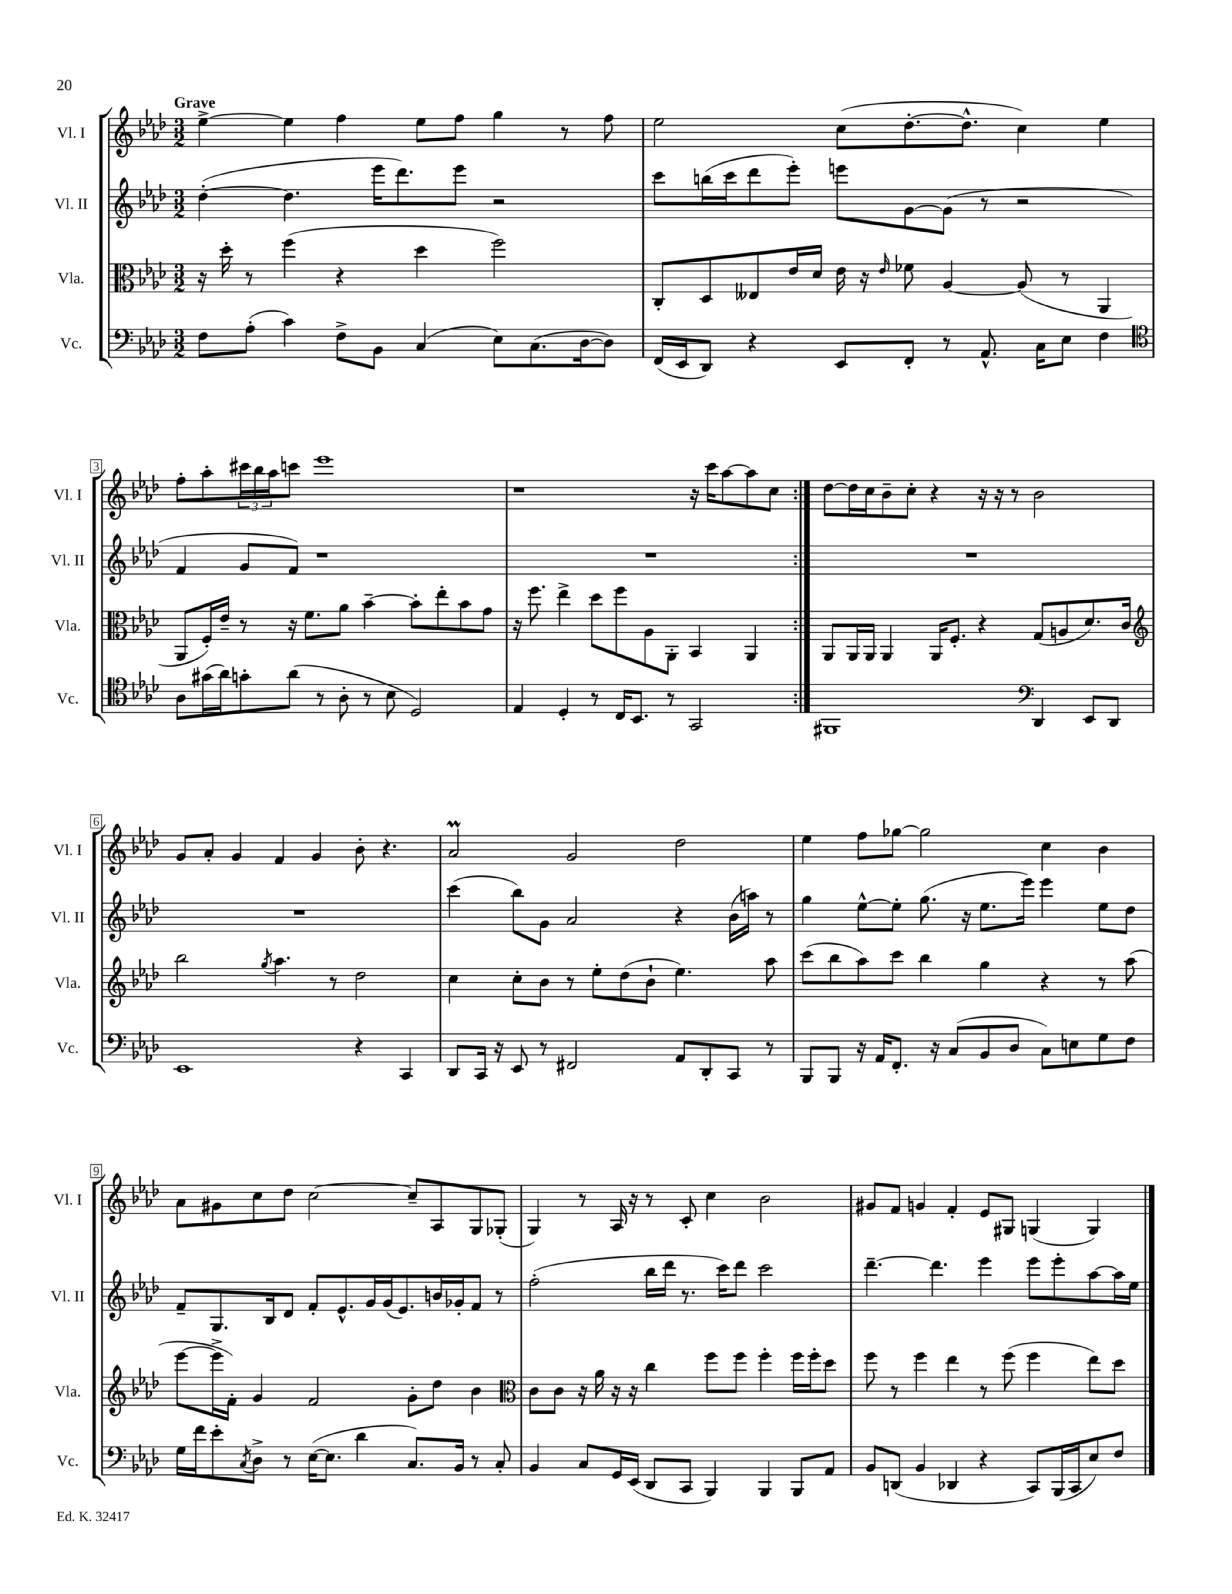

**kern	**kern	**kern	**kern
*part4	*part3	*part2	*part1
*staff4	*staff3	*staff2	*staff1
*I"Vc.	*I"Vla.	*I"Vl. II	*I"Vl. I
*I'Vc.	*I'Vla.	*I'Vl. II	*I'Vl. I
*clefF4	*clefC3	*clefG2	*clefG2
*k[b-e-a-d-]	*k[b-e-a-d-]	*k[b-e-a-d-]	*k[b-e-a-d-]
*M3/2	*M3/2	*M3/2	*M3/2
=1	=1	=1	=1
!	!	!	!LO:TX:a:B:t=Grave
8F\L	16r	([4dd-'\	[4ee-^\
.	16dd-'\	.	.
(8A-'\J	8r	.	.
4c\)	(4ff\	4.dd-\]	4ee-\]
8F^\L	4r	.	4ff\
8BB-\J	.	16eee-\KL	.
.	.	8.ddd-\)	.
(4C/	4dd-\	.	8ee-\L
.	.	8eee-\J	8ff\J
8E-\L)	2ff\)	2r	4gg\
(8.C\	.	.	.
.	.	.	8r
[16D-\k	.	.	.
8D-\J])	.	.	8ff\
=2	=2	=2	=2
(16FF/LL	8C'/L	8ccc\L	2ee-\
16EE-/J	.	.	.
8DD-/J)	8D-/	(16bbn\L	.
.	.	16ccc\J	.
4r	8E--X/	8ddd-\	.
.	16e-/L	8eee-'\J)	.
.	16d-/JJ	.	.
8EE-/L	16e-\	8eeen\L	(8cc\L
.	16r	.	.
.	16qqe-/	.	.
8FF'/J	8f-X\	[8g\	[8.dd-'\
8r	[4A-/	(8g\J]	.
.	.	.	8.dd-^^\J]
8.AA-^^/	.	8r	.
.	(8A-/]	2r	4cc\)
16C\KL	.	.	.
8E-\J	8r	.	.
4F\	4AA-/	.	4ee-\
!!LO:LB:g=z
=3	=3	=3	=3
*clefC4	*	*	*
8A-\L	8AA-/L	4f/	8ff'\L
(16g#X\L	16F'/L)	.	8aa-'\
16a-\J)	16e-~/JJ	.	.
8gn'\	8r	8g/L	24ccc#X\L
.	.	.	24bb-\
.	.	.	24aa-\J
(8a-\J	16r	8f/J)	8cccn\J
.	8.f\L	.	.
8r	.	1r	1eee-
8A-'\	8a-\J	.	.
8r	[4b-~\	.	.
8B-\	.	.	.
2D-/)	8b-'\L]	.	.
.	8ee-'\	.	.
.	8b-\	.	.
.	8g\J	.	.
=4	=4	=4	=4
4E-/	16r	1.r	1r
.	8.ff\	.	.
4D-'/	4ee-^\	.	.
8r	8dd-\L	.	.
16C/KL	8ff\	.	.
8.BB-/J	.	.	.
.	8A-\	.	.
8r	8AA-'\J	.	.
2GG/	4BB-/	.	16r
.	.	.	16ccc\KL
.	.	.	[8aa-\
.	4AA-/	.	8aa-\]
.	.	.	8cc\J
=5:|!	=5:|!	=5:|!	=5:|!
1FF#X	8AA-/L	1.r	[8dd-\L
.	16AA-/L	.	16dd-\L]
.	16AA-/JJ	.	16cc\J
.	4AA-/	.	8b-~\
.	.	.	8cc'\J
.	16AA-/KL	.	4r
.	8.F'/J	.	.
.	4r	.	16r
.	.	.	16r
.	.	.	8r
*clefF4	*	*	*
4DD-/	(8G/L	.	2b-\
.	8An/	.	.
8EE-/L	8.d-/)	.	.
8DD-/J	.	.	.
.	16c/Jk	.	.
!!LO:LB:g=z
=6	=6	=6	=6
*	*clefG2	*	*
1EE-	2bb-\	1.r	8g/L
.	.	.	8a-'/J
.	.	.	4g/
.	8qgg/	.	.
.	4.aa-\	.	4f/
.	.	.	4g/
.	8r	.	.
4r	2dd-\	.	8b-'\
.	.	.	4.r
4CC/	.	.	.
=7	=7	=7	=7
8DD-/L	4cc\	(4ccc\	2a-M/
16CC/Jk	.	.	.
16r	.	.	.
8EE-/	8cc'\L	8bb-\L)	.
8r	8b-\J	8g\J	.
2FF#X/	8r	2a-/	2g/
.	8ee-'\L	.	.
.	(8dd-\	.	.
.	8b-`\J	.	.
8AA-/L	4.ee-\)	4r	2dd-\
8DD-'/	.	.	.
8CC/J	.	(16b-\LL	.
.	.	16aan\JJ)	.
8r	8aa-\	8r	.
=8	=8	=8	=8
8BBB-/L	(8ccc\L	4gg\	4ee-\
8BBB-/J	8bb-\	.	.
16r	8aa-\)	[8ee-^^\L	8ff\L
16AA-/KL	.	.	.
8.FF'/J	8ccc\J	8ee-'\J]	[8gg-X\J
.	4bb-\	(8.gg\	2gg-\]
16r	.	.	.
(8C/L	.	.	.
.	.	16r	.
8BB-/	4gg\	8.ee-\L	.
8D-/J	.	.	.
.	.	16eee-\Jk)	.
8C\L)	4r	4eee-\	4cc\
8En\	.	.	.
8G\	8r	8ee-\L	4b-\
8F\J	(8aa-\	8dd-\J	.
!!LO:LB:g=z
=9	=9	=9	=9
16G\LL	[8eee-\L	8f~/L	8a-\L
16f\J	.	.	.
8e-'\	16eee-^\L]	8.G/	8g#X\
.	16f'\JJ)	.	.
8qC/	.	.	.
8D-^\J	4g/	.	8cc\
.	.	16B-/k	.
8r	.	8d-/J	8dd-\J
([16E-\KL	2f/	8f'/L	[2cc\
8.E-\J]	.	.	.
.	.	8.e-^^/	.
4d-\	.	.	.
.	.	16g/L	.
.	.	(16g/J	.
.	.	8.e-/)	.
8.C/L)	8g'\L	.	8cc~/L]
.	8dd-\J	16bn/L	8A-/
16BB-/Jk	.	16g-X'/J	.
8r	4b-\	8f/J	8G/
8C'/	.	8r	(8G-X'/J
=10	=10	=10	=10
*	*clefC3	*	*
4BB-/	8c\L	(2ff'\	4G/)
.	8c\J	.	.
8C/L	16r	.	8r
.	16a-\	.	.
16GG/L	16r	.	16A-/
(16EE-/JJ	16r	.	16r
8DD-/L	4cc\	16bb-\LL	8r
.	.	16ddd-\JJ	.
8CC/J	.	8.r	8c'/
4BBB-/)	8ff\L	.	4cc\
.	.	16ccc\KL)	.
.	8ff\J	8ddd-\J	.
4BBB-/	4ff'\	2ccc\	2b-\
8BBB-/L	16ff\LL	.	.
.	16ff'\J	.	.
8AA-/J	8dd-\J	.	.
=11	=11	=11	=11
8BB-/L	8ff\	[4.ddd-~\	8g#X/L
(8DDn/J	8r	.	8f/J
4BB-/	4ff\	.	4gn/
.	.	4.ddd-\]	.
4DD-X/	4ee-\	.	4f'/
4r	8r	4eee-\	8e-/L
.	(8ff\	.	8G#X/J
8CC/L)	4ff\	8eee-\L	(4Gn/
(16BBB-/L	.	8eee-'\	.
16CC/J	.	.	.
8E-/)	8ee-\L)	[8aa-\	4G/)
8F/J	8dd-\J	16aa-\L]	.
.	.	16ee-\JJ	.
==	==	==	==
*-	*-	*-	*-
